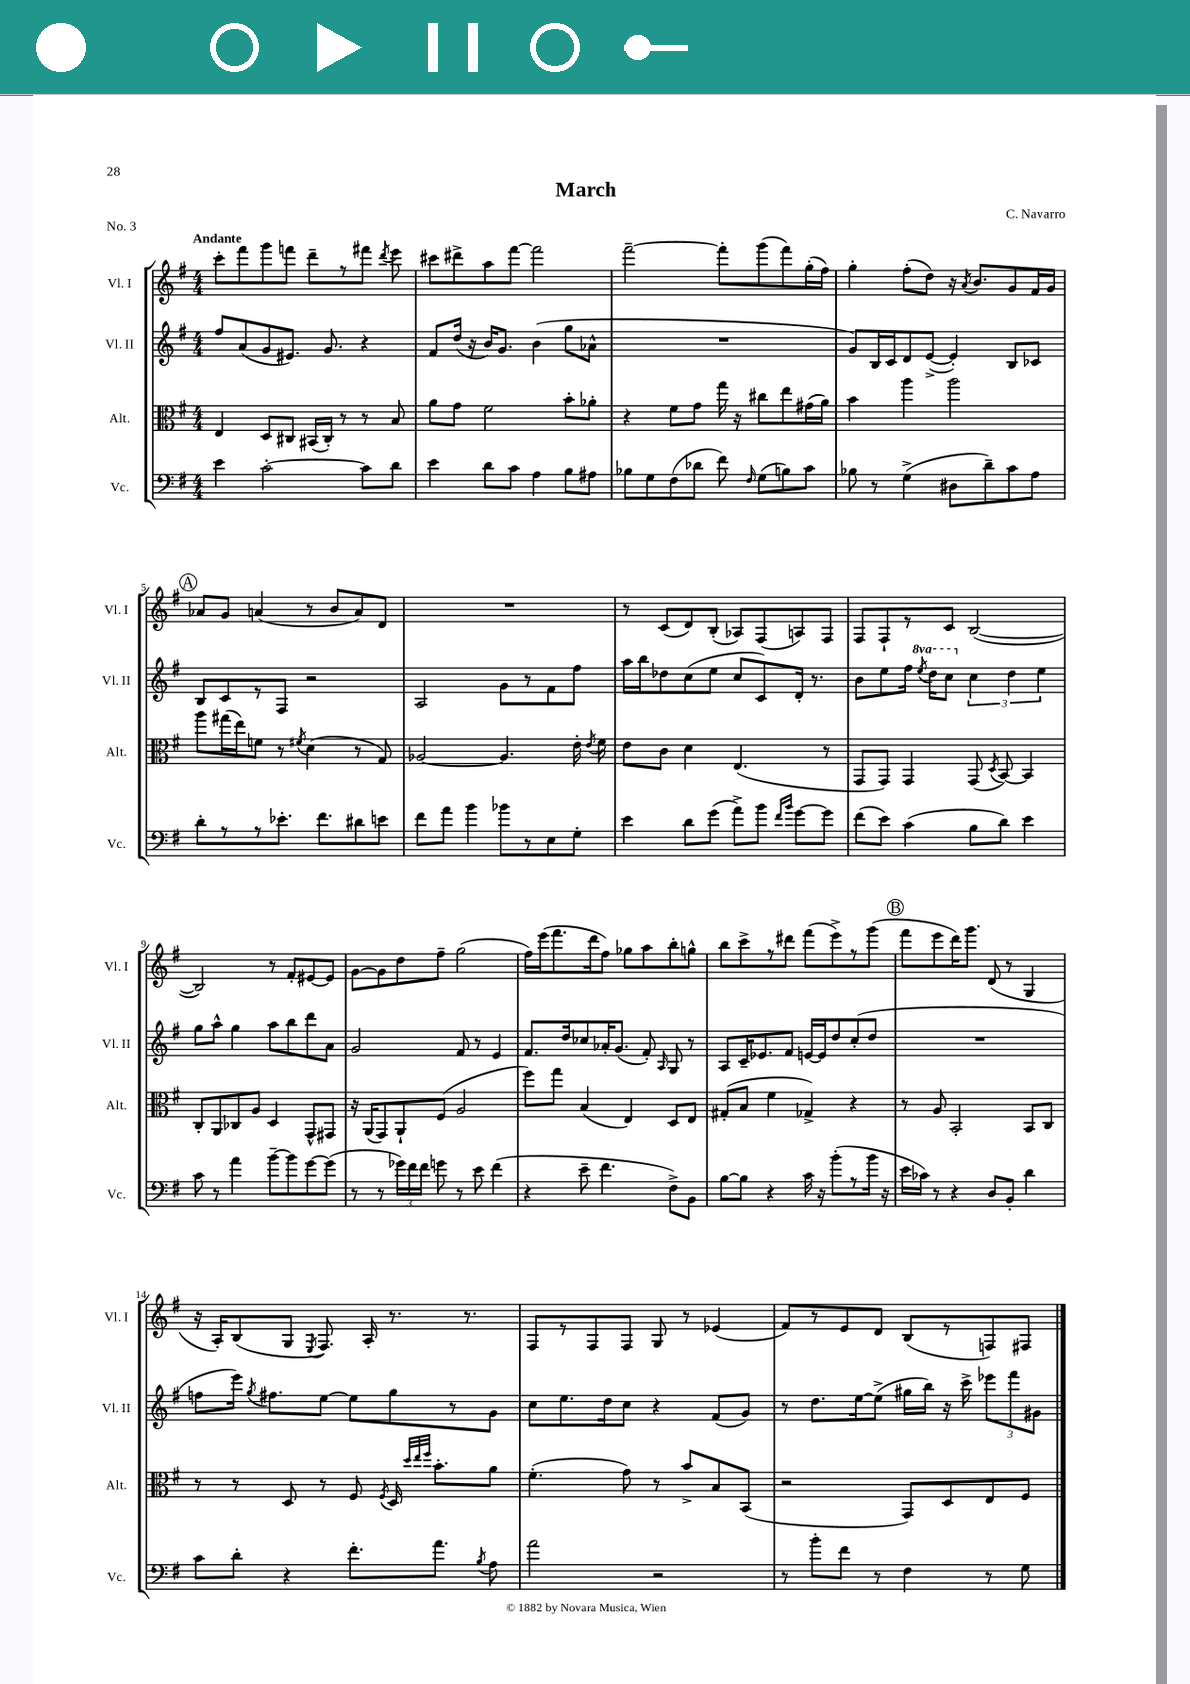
\header { title = "March" composer = "C. Navarro" piece = "No. 3" }
<<
\new StaffGroup <<
\new Staff = "s0" \with { instrumentName = "Vl. I" shortInstrumentName = "Vl. I" } {
    \clef treble \key g \major \numericTimeSignature \time 4/4 \tempo "Andante"
    \autoBeamOff c'''8[-. fis'''8 g'''8 f'''8] d'''8[-- r8 fis'''8] \acciaccatura { d'''8 } e'''8 |
    cis'''8[ dis'''8-> a''8 fis'''8]~ fis'''2 |
    fis'''2~-- fis'''8[-. g'''8( fis'''8) g''16-.( fis''16]) |
    g''4-. fis''8[-.( d''8]) r16 \acciaccatura { a'8 } b'8.[ g'8 fis'16 g'16] |
    \mark \markup { \circle "A" } aes'8[ g'8] a'4( r8 b'8[ a'8) d'8] |
    R1 |
    r8 c'8[( d'8) b8]-.( aes8[) fis8( a8) fis8] |
    fis8[ fis8-! r8 c'8] b2~( |
    b2) r8 fis'8[-. eis'8~ eis'8] |
    g'8[~ g'8 d''8 fis''8]-- g''2( |
    fis''16[) e'''16( fis'''8. d'''16 fis''8]) ges''8[ a''8 b''8-. g''8]-^ |
    b''8[ c'''8-> r8 dis'''8] fis'''8[( e'''8->) r8 g'''8]( |
    \mark \markup { \circle "B" } fis'''8[ e'''8 d'''16) g'''8.] d'8( r8 g4 |
    r16 a16[-.) b8( g8] \acciaccatura { e8 } fis8.) a16-. r8. r8. |
    fis8[ r8 fis8 fis8] g8 r8 ees'4( |
    fis'8[) r8 e'8 d'8] b8[( r8 f8) fis8] \bar "|." |
}
\new Staff = "s1" \with { instrumentName = "Vl. II" shortInstrumentName = "Vl. II" } {
    \clef treble \key g \major \numericTimeSignature \time 4/4 \set Staff.ottavationMarkups = #ottavation-simple-ordinals
    \autoBeamOff fis''8[ a'8( g'8 eis'8.]) g'8. r4 |
    fis'8[ d''16]( r16 b'16[) g'8.] b'4( g''8[ aes'8]-^ |
    R1 |
    g'8[) b16 c'16 d'8 e'8]~->( e'4-.) b8[ ces'8] |
    \mark \markup { \circle "A" } b8[ c'8 r8 fis8] r2 |
    a2 g'8[ r8 fis'8 fis''8] |
    a''16[ b''16 des''8 c''8( e''8] c''8[ c'8) d'16]-. r8. |
    b'8[ e''8 fis''16] \ottava #1 \acciaccatura { e'''8 } d'''16[ c'''8] \ottava #0 \tuplet 3/2 { c''4 d''4 e''4 } |
    g''8[ a''8]-^ g''4 a''8[ b''8 d'''8 a'8] |
    g'2 fis'8 r8 e'4 |
    fis'8.[ d''16 ces''8 aes'16-. g'8.]( fis'8-.) \grace { a16 } g8 r8 |
    a8[ c'16-- ees'8. fis'8] e'16[~ e'16 d''8 c''8-.( d''8] |
    \mark \markup { \circle "B" } R1 |
    f''8[ e'''16]) \acciaccatura { g''8 } fis''8.[ e''8]~ e''8[ g''8 r8 g'8] |
    c''8[ e''8. d''16 c''8] r4 fis'8[( g'8]) |
    r8 d''8.[ e''16~ e''8]->( gis''16[ b''16]) r16 c'''16-> \tuplet 3/2 { ees'''8[ fis'''8 gis'8] } \bar "|." |
}
\new Staff = "s2" \with { instrumentName = "Alt." shortInstrumentName = "Alt." } {
    \clef alto \key g \major \numericTimeSignature \time 4/4
    \autoBeamOff e4 d8[ cis8] bis,16[( cis16]-.) r8 r8 b8 |
    a'8[ g'8] fis'2 b'8[-. aes'8]-. |
    r4 fis'8[ g'8] g''16 r16 cis''8[ e''8 gis'16( a'16]) |
    b'4 a''4 a''2 |
    \mark \markup { \circle "A" } a''8[ gis''16( e''16) f'8] r8 \acciaccatura { fis'8 } d'4( r8 g8) |
    aes2~ aes4. e'16-. \acciaccatura { e'8 } fis'16 |
    e'8[ c'8] d'4 e4.( r8 |
    g,8[ g,8]) g,4 g,8( \acciaccatura { d8 } b,8~) b,4 |
    c8[-. a,8 ces8 a8] d4 g,8[-^ gis,8] |
    r16 a,16[( g,8) a,8-! fis8]( a2 |
    fis''8[) g''8] b4( e4) d8[ e8] |
    gis8[-.( b8] fis'4 ges4->) r4 |
    \mark \markup { \circle "B" } r8 a8 b,2-. b,8[ c8] |
    r8 r8 d8 r8 fis8 \acciaccatura { fis8 } d16 \grace { d''32[ e''32 fis''32] } b'8.[-. a'8] |
    fis'4.-.( g'8) r8 b'8[-> b8 b,8]( |
    r2 g,8[) d8 e8 fis8] \bar "|." |
}
\new Staff = "s3" \with { instrumentName = "Vc." shortInstrumentName = "Vc." } {
    \clef bass \key g \major \numericTimeSignature \time 4/4
    \autoBeamOff e'4 c'2~-. c'8[ d'8] |
    e'4 d'8[ c'8] a4 b8[ ais8] |
    bes8[ g8 fis8( des'8] fis'8) \grace { fis16 } g8[( b8) c'8] |
    bes8 r8 g4->( dis8[ d'8--) c'8 a8] |
    \mark \markup { \circle "A" } d'8[-. r8 r8 ees'8.]-. fis'8.[ dis'8 e'8] |
    fis'8[ a'8] b'4 bes'8[ r8 e8 g8]-. |
    e'4 d'8[ g'8]( a'8[->) b'8] \grace { fis'16[ b'16] } g'8[~ g'8] |
    fis'8[( e'8]) c'4( b8[ d'8]) e'4 |
    c'8 r8 a'4 b'8[~-- b'8 g'8~ g'8]( |
    r8 r8 \tuplet 3/2 { ges'16[) fis'16 fis'16] } g'8 r8 e'8 fis'4( |
    r4 e'8-- fis'4. fis8[->) b,8] |
    b8[~ b8] r4 c'16 r16 b'8[-.( r8 b'16] r16 |
    \mark \markup { \circle "B" } e'16[ ces'16]) r8 r4 d8[ b,8]-. d'4 |
    c'8[ d'8]-. r4 fis'8.[-. a'8.] \acciaccatura { b8 } a8 |
    a'2 r2 |
    r8 b'8[-. fis'8] r8 fis4 r8 g8 \bar "|." |
}
>>
>>
